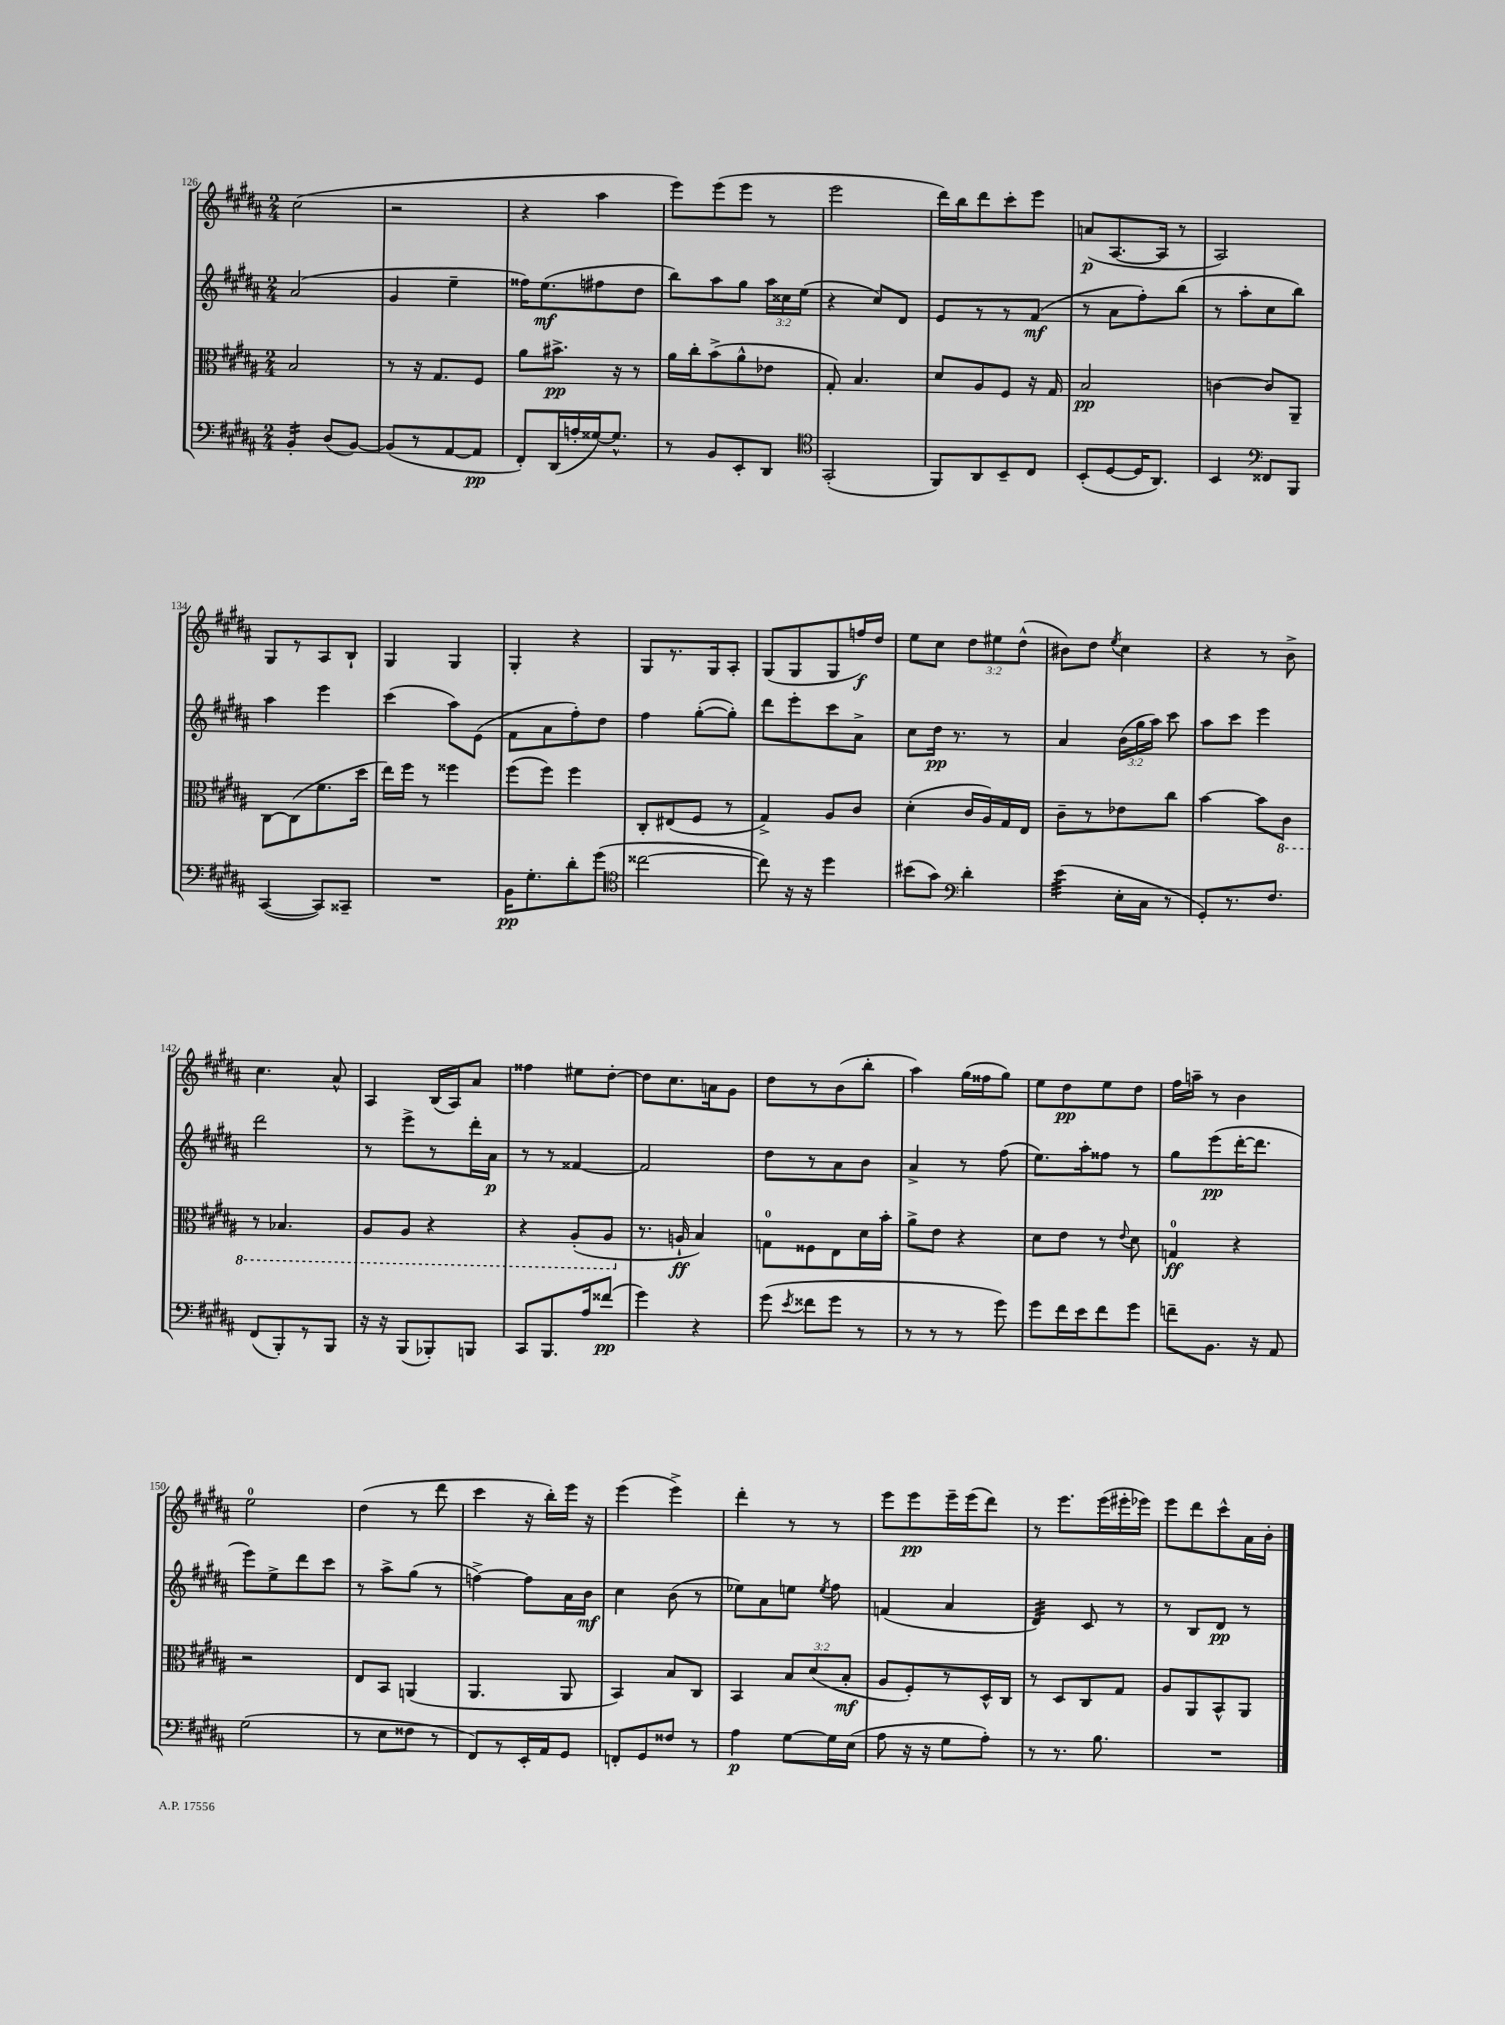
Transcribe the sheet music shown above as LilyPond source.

<<
\new StaffGroup <<
\new Staff = "s0" {
    \clef treble \key b \major \numericTimeSignature \time 2/4 \override Staff.TupletNumber.text = #tuplet-number::calc-fraction-text
    \autoBeamOff cis''2( |
    r2 |
    r4 ais''4 |
    e'''8[) e'''8( e'''8] r8 |
    e'''2 |
    dis'''16[) b''16 dis'''8 cis'''8-. e'''8] |
    a'8[\p( ais8.~ ais16] r8 |
    ais2) |
    gis8[ r8 ais8 b8]-! |
    gis4 gis4 |
    gis4-. r4 |
    gis8[ r8. gis16 ais8]-. |
    gis8[( gis8 gis8 f''16\f) dis''16] |
    e''8[ cis''8] \tuplet 3/2 { dis''8[ eis''8 dis''8]-^( } |
    bis'8[) dis''8] \acciaccatura { e''8 } cis''4 |
    r4 r8 b'8-> |
    cis''4. ais'8-^ |
    ais4 b16[( ais16) ais'8] |
    fisis''4 eis''8[ dis''8]~-. |
    dis''8[ cis''8. a'16 gis'8] |
    dis''8[ r8 b'8( b''8]-. |
    ais''4) gis''16[( fisis''16 gis''8]) |
    e''8[ dis''8\pp e''8 dis''8] |
    fis''16[ a''16]-- r8 b'4 |
    e''2-0 |
    dis''4( r8 dis'''8 |
    cis'''4 r16 b''16[-.) e'''16] r16 |
    e'''4( e'''4->) |
    dis'''4-. r8 r8 |
    e'''8[ e'''8\pp e'''16-- e'''16( dis'''8]) |
    r8 e'''8.[ e'''16( eis'''16-. ees'''16]) |
    e'''8[ dis'''8 cis'''8-^ ais'16 b'16]-. \bar "|." |
}
\new Staff = "s1" {
    \clef treble \key b \major \numericTimeSignature \time 2/4 \override Staff.TupletNumber.text = #tuplet-number::calc-fraction-text
    \autoBeamOff ais'2( |
    gis'4 e''4-- |
    fisis''16[) e''8.\mf( fis''8 dis''8] |
    b''8[) ais''8 gis''8] \tuplet 3/2 { ais''16[ cisis''16 e''16]( } |
    r4 cis''8[) dis'8] |
    e'8[ r8 r8 fis'8]\mf( |
    r8 ais'8[ fis''8-.) b''8]( |
    r8 ais''8[-. cis''8 b''8]) |
    ais''4 e'''4 |
    cis'''4( ais''8[) e'8]( |
    fis'8[ ais'8 fis''8-.) dis''8] |
    fis''4 gis''8[~-.( gis''8]-.) |
    dis'''8[ e'''8-. cis'''8 ais'8]-> |
    cis''8[ dis''16]\pp r8. r8 |
    ais'4 \tuplet 3/2 { b'16[( gis''16 ais''16]) } cis'''8 |
    ais''8[ cis'''8] e'''4 |
    dis'''2 |
    r8 e'''8[-> r8 dis'''16-. ais'16]\p |
    r8 r8 fisis'4~ |
    fisis'2 |
    dis''8[ r8 ais'8 b'8] |
    ais'4-> r8 fis''8( |
    e''8.[) ais''16-. fisis''8] r8 |
    gis''8[ e'''8\pp( dis'''16~-. dis'''8.] |
    e'''8[) e''8-> dis'''8 cis'''8] |
    r8 ais''8[-> gis''8]( r8 |
    f''4~->) f''8[ ais'16 b'16]\mf |
    cis''4 b'8( r8 |
    ees''8[) ais'8 e''8] \acciaccatura { e''8 } fis''8 |
    f'4( ais'4 |
    dis'4:32) cis'8 r8 |
    r8 b8[ dis'8]\pp r8 \bar "|." |
}
\new Staff = "s2" {
    \clef alto \key b \major \numericTimeSignature \time 2/4 \override Staff.TupletNumber.text = #tuplet-number::calc-fraction-text
    \autoBeamOff b2 |
    r8 r16 gis8.[ fis8] |
    ais'8[ bis'8.]->\pp r16 r8 |
    ais'16[ cis''16-. b'8->( ais'8-^ ees'8] |
    gis8-.) b4. |
    dis'8[ ais8 fis8] r16 gis16 |
    b2\pp |
    c'4~ c'8[ ais,8]-- |
    cis8[~ cis8( fis'8. dis''16] |
    e''16[) fis''16] r8 fisis''4 |
    fis''8[( fis''8]) fis''4 |
    cis8[-. eis8( fis8] r8 |
    gis4->) ais8[ cis'8] |
    dis'4-.( cis'16[ ais16) gis16 e16] |
    cis'8[-- r8 ees'8 cis''8] |
    b'4~ b'8[ \ottava #-1 cis8] |
    r8 bes,4. |
    ais,8[ ais,8] r4 |
    r4 ais,8[-.( ais,8] \ottava #0 |
    r8. a16-!\ff b4) |
    g8[-0 fisis8 e8 dis'16 b'16]-. |
    ais'8[-> e'8] r4 |
    dis'8[ e'8] r8 \appoggiatura { e'8 } dis'8 |
    g4-0\ff r4 |
    r2 |
    e8[ b,8] a,4( |
    ais,4. ais,8 |
    b,4) b8[ cis8] |
    b,4 \tuplet 3/2 { b8[ dis'8( b8]-.\mf } |
    ais8[ fis8-.) r8 dis16-^ cis16] |
    r8 dis8[ cis8 gis8] |
    ais8[ ais,8 b,8-^ ais,8] \bar "|." |
}
\new Staff = "s3" {
    \clef bass \key b \major \numericTimeSignature \time 2/4
    \autoBeamOff b,4:16-. dis8[( b,8]~) |
    b,8[( r8 ais,8~ ais,8]\pp |
    fis,8[-.) dis,16( a16-. gisis16~) gisis8.]-^ |
    r8 b,8[ e,8-. dis,8] |
    \clef tenor gis,2-.( |
    fis,8[) ais,8 b,8-- cis8] |
    b,8[-.( dis8~ dis16 ais,8.]) |
    b,4 \clef bass fisis,8[ b,,8] |
    cis,4~( cis,8[) cisis,8]-- |
    R2 |
    b,16[\pp gis8.-. dis'8-. gis'8]( |
    \clef tenor cisis''2~ |
    cisis''8) r16 r16 dis''4 |
    bis'8[( gis'8]) \clef bass dis'4-. |
    e'4:32( e16[-. cis16] r8 |
    gis,8[-.) r8. fis8.] |
    fis,8[( b,,8-.) r8 b,,8] |
    r16 r16 b,,8[( bes,,8-.) b,,8] |
    cis,8[ b,,8. ais16 fisis'8]\pp( |
    gis'4) r4 |
    gis'8( \acciaccatura { e'8 } fisis'8[ gis'8] r8 |
    r8 r8 r8 gis'8) |
    gis'8[ fis'16 e'16 fis'8 gis'8] |
    f'8[-- b,8.] r16 ais,8 |
    gis2( |
    r8 e8[ fisis8] r8 |
    fis,8[) r8 e,16-. ais,16 gis,8] |
    f,8[-. gis,8 fisis8] r8 |
    ais4\p gis8[~ gis16 e16]( |
    ais8 r16 r16 gis8[ ais8]-.) |
    r8 r8. b8. |
    R2 \bar "|." |
}
>>
>>
\layout { \context { \Score currentBarNumber = #126 } }
